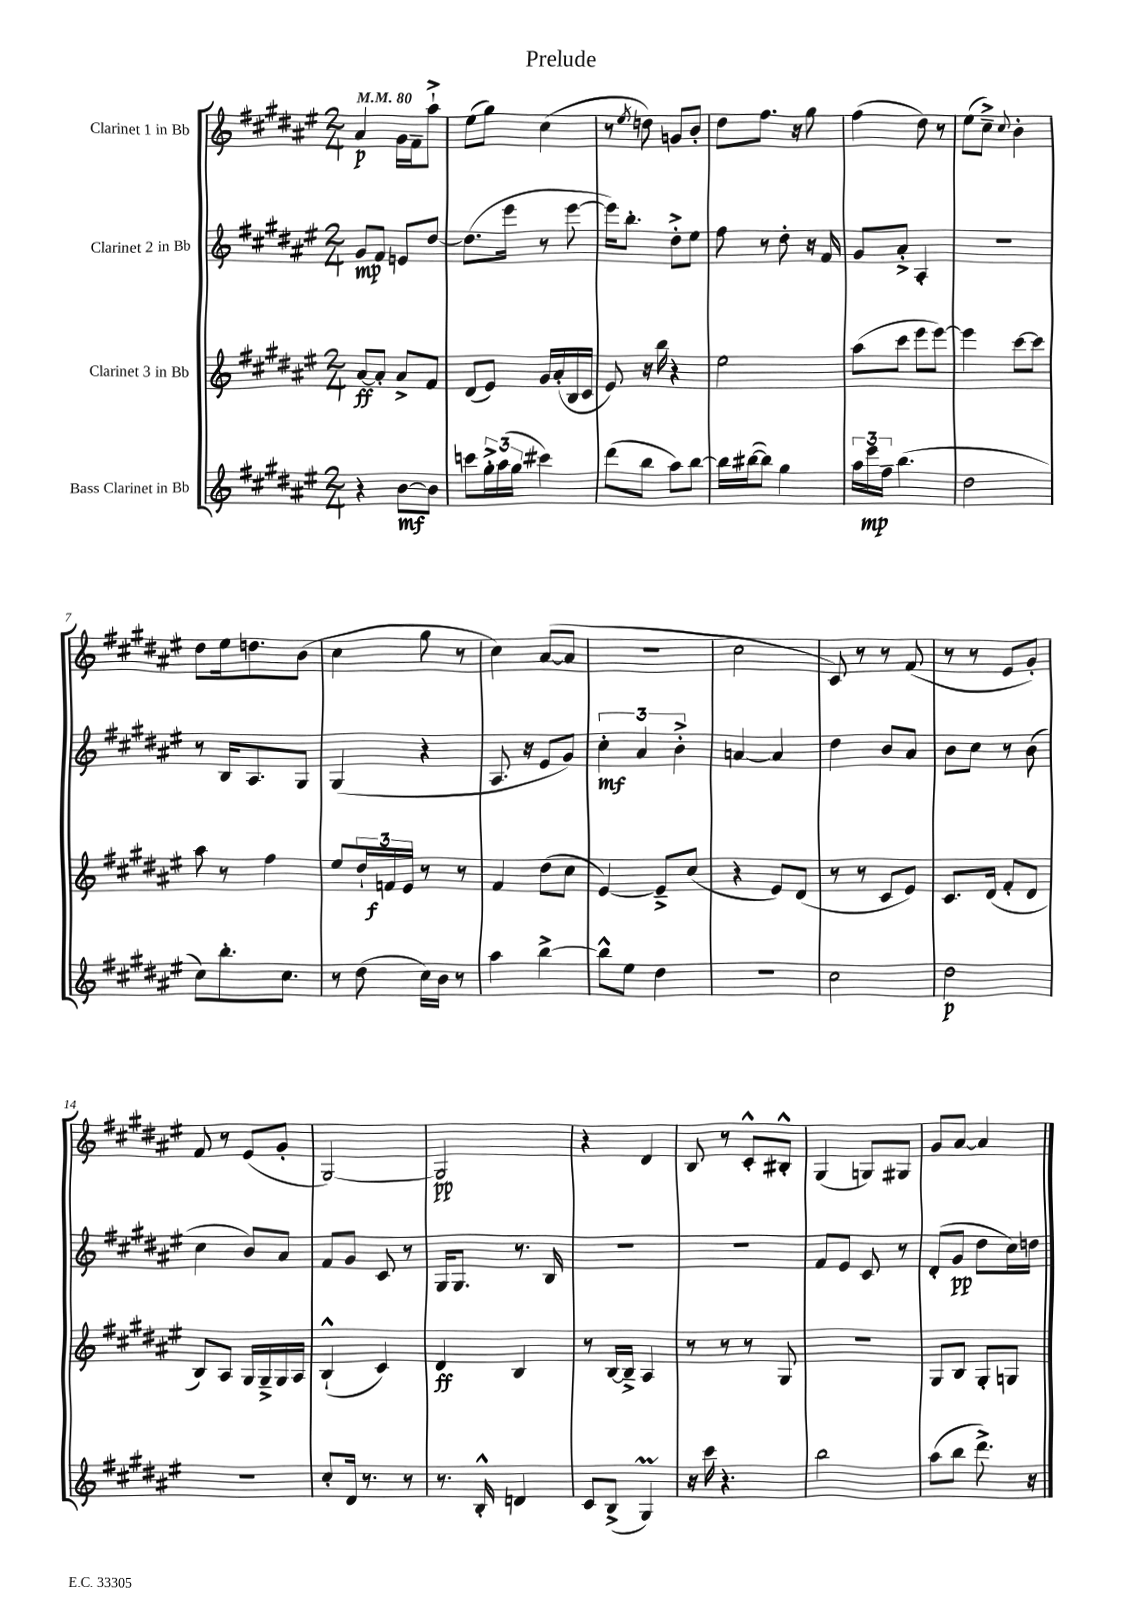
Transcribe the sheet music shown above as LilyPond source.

\header { title = "Prelude" }
<<
\new StaffGroup <<
\new Staff = "s0" \with { instrumentName = "Clarinet 1 in Bb" } {
    \clef treble \key fis \major \numericTimeSignature \time 2/4 \tempo 4 = 80
    ais'4\p gis'16 fis'16-- ais''8-!-> |
    eis''8( gis''8) cis''4( |
    r8 \acciaccatura { eis''8 } d''8) g'8 b'8-. |
    dis''8 fis''8. r16 gis''8 |
    fis''4( dis''8) r8 |
    eis''8( cis''8--->) \appoggiatura { cis''8 } b'4-. |
    dis''8 eis''16 d''8. b'8( |
    cis''4 gis''8 r8 |
    cis''4) ais'8~( ais'8 |
    r2 |
    cis''2 |
    cis'8) r8 r8 fis'8( |
    r8 r8 eis'8 gis'8-.) |
    fis'8 r8 eis'8( gis'8-. |
    gis2~) |
    gis2\pp |
    r4 dis'4 |
    b8 r8 cis'8-.-^ bis8-.-^ |
    gis4( g8) gis8 |
    gis'8 ais'8~ ais'4 \bar "|." |
}
\new Staff = "s1" \with { instrumentName = "Clarinet 2 in Bb" } {
    \clef treble \key fis \major \numericTimeSignature \time 2/4
    gis'8\mp fis'8 e'8 dis''8~ |
    dis''8.( eis'''16 r8 eis'''8~ |
    eis'''16) b''8.-. dis''8-.-> eis''8 |
    fis''8 r8 dis''8-. r16 fis'16 |
    gis'8 ais'8-.-> ais4-. |
    R2 |
    r8 b16 ais8. gis8 |
    gis4( r4 |
    ais8. r16 eis'8 gis'8) |
    \tuplet 3/2 { cis''4-.\mf ais'4 b'4-.-> } |
    a'4~ a'4 |
    dis''4 b'8 ais'8 |
    b'8 cis''8 r8 b'8( |
    cis''4 b'8) ais'8 |
    fis'8 gis'8 cis'8 r8 |
    gis16 gis8. r8. b16 |
    R2 |
    R2 |
    fis'8 eis'8 cis'8 r8 |
    dis'8-.( gis'8\pp dis''8 cis''16) d''16 \bar "|." |
}
\new Staff = "s2" \with { instrumentName = "Clarinet 3 in Bb" } {
    \clef treble \key fis \major \numericTimeSignature \time 2/4
    ais'8~\ff ais'8-. ais'8-> fis'8 |
    dis'8( eis'8) gis'16 ais'16-.( b16 cis'16 |
    eis'8) r16 b''16 r4 |
    eis''2 |
    ais''8( cis'''8 eis'''8 eis'''8~) |
    eis'''4 cis'''8~ cis'''8 |
    ais''8 r8 fis''4 |
    eis''8 \tuplet 3/2 { dis''16-! f'16\f eis'16 } r8 r8 |
    fis'4 dis''8( cis''8 |
    eis'4~) eis'8---> cis''8( |
    r4 eis'8) dis'8( |
    r8 r8 cis'8 eis'8) |
    cis'8. dis'16( fis'8-. dis'8 |
    b8) ais8 gis16 gis16---> gis16 ais16 |
    b4-!-^( cis'4) |
    dis'4\ff b4 |
    r8 b16~ b16---> ais4 |
    r8 r8 r8 gis8 |
    R2 |
    gis8 b8 gis8-. g8 \bar "|." |
}
\new Staff = "s3" \with { instrumentName = "Bass Clarinet in Bb" } {
    \clef treble \key fis \major \numericTimeSignature \time 2/4
    r4 b'8~\mf b'8 |
    c'''8 \tuplet 3/2 { gis''16-.-> ais''16( gis''16 } cis'''4) |
    dis'''8( b''8 ais''8) b''8~ |
    b''16 bis''16~( bis''8) gis''4 |
    \tuplet 3/2 { ais''16 eis'''16\mp fis''16-- } b''4.( |
    dis''2 |
    cis''8) b''8.-. cis''8. |
    r8 dis''8( cis''16) b'16 r8 |
    ais''4 b''4~-> |
    b''8-^ eis''8 dis''4 |
    R2 |
    cis''2 |
    dis''2\p |
    r2 |
    cis''8-. dis'16 r8. r8 |
    r8. b16-.-^ d'4 |
    cis'8 b8->( gis4\prall) |
    r16 cis'''16 r4. |
    b''2 |
    ais''8( b''8 dis'''8.->) r16 \bar "|." |
}
>>
>>
